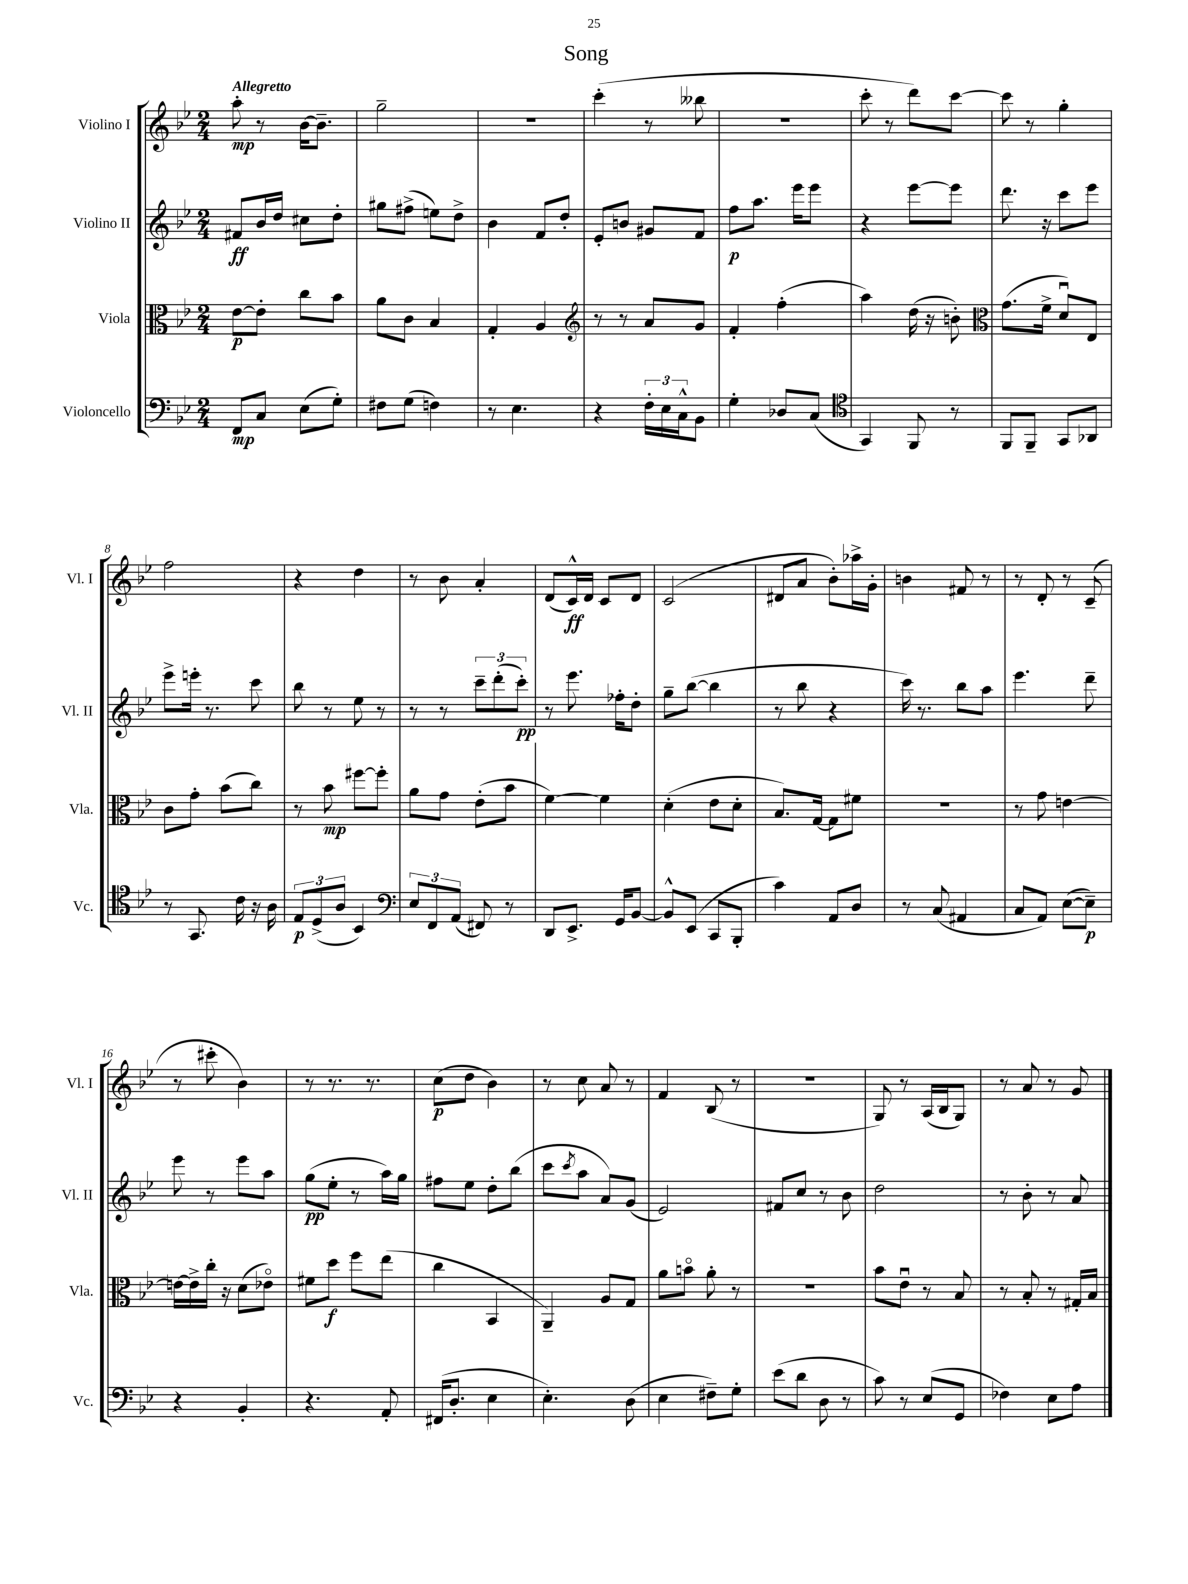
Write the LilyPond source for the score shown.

\header { title = "Song" }
<<
\new StaffGroup <<
\new Staff = "s0" \with { instrumentName = "Violino I" shortInstrumentName = "Vl. I" } {
    \clef treble \key bes \major \numericTimeSignature \time 2/4 \tempo "Allegretto"
    a''8-.\mp r8 bes'16~ bes'8.-- |
    g''2-- |
    r2 |
    c'''4-.( r8 beses''8 |
    R2 |
    c'''8-. r8 d'''8) c'''8~ |
    c'''8 r8 g''4-. |
    f''2 |
    r4 d''4 |
    r8 bes'8 a'4-. |
    d'8( c'16-^\ff) d'16 c'8 d'8 |
    c'2( |
    dis'8 a'8 bes'8-.) aes''16-> g'16-. |
    b'4 fis'8 r8 |
    r8 d'8-. r8 c'8--( |
    r8 cis'''8-. bes'4) |
    r8 r8. r8. |
    c''8\p( d''8 bes'4) |
    r8 c''8 a'8 r8 |
    f'4 bes8( r8 |
    R2 |
    g8) r8 a16( bes16 g8) |
    r8 a'8 r8 g'8 \bar "|." |
}
\new Staff = "s1" \with { instrumentName = "Violino II" shortInstrumentName = "Vl. II" } {
    \clef treble \key bes \major \numericTimeSignature \time 2/4
    fis'8\ff bes'16 d''16 cis''8 d''8-. |
    gis''8 fis''8->( e''8) d''8-> |
    bes'4 f'8 d''8-. |
    ees'8-. b'8 gis'8 f'8 |
    f''8\p a''8. ees'''16 ees'''8 |
    r4 ees'''8~ ees'''8 |
    d'''8. r16 c'''8 ees'''8 |
    ees'''8-> e'''16-. r8. c'''8 |
    bes''8 r8 ees''8 r8 |
    r8 r8 \tuplet 3/2 { c'''8-- d'''8-.( c'''8-.\pp) } |
    r8 ees'''8. fes''16-. d''8-. |
    g''8-- bes''8~( bes''4 |
    r8 bes''8 r4 |
    c'''16) r8. bes''8 a''8 |
    ees'''4. d'''8-- |
    ees'''8 r8 ees'''8 a''8 |
    g''8\pp( ees''8-. r8 a''16) g''16 |
    fis''8 ees''8 d''8-. bes''8( |
    c'''8 \acciaccatura { c'''8 } a''8 a'8) g'8( |
    ees'2) |
    fis'8 c''8 r8 bes'8 |
    d''2 |
    r8 bes'8-. r8 a'8 \bar "|." |
}
\new Staff = "s2" \with { instrumentName = "Viola" shortInstrumentName = "Vla." } {
    \clef alto \key bes \major \numericTimeSignature \time 2/4
    ees'8~\p ees'8-. c''8 bes'8 |
    a'8 c'8 bes4 |
    g4-. a4 |
    \clef treble r8 r8 a'8 g'8 |
    f'4-. f''4-.( |
    a''4) d''16( r16 b'8-.) |
    \clef alto g'8.( f'16-> d'8\downbow) ees8 |
    c'8 g'8-. bes'8( c''8) |
    r8 bes'8\mp fis''8~ fis''8-. |
    a'8 g'8 ees'8-.( bes'8 |
    f'4~) f'4 |
    d'4-.( ees'8 d'8-. |
    bes8.) g16~ g8 fis'8 |
    R2 |
    r8 g'8 e'4~ |
    e'16~ e'16-> c''16-. r16 d'8( ees'8\flageolet) |
    fis'8 d''8\f f''8 ees''8( |
    c''4 bes,4 |
    a,4--) a8 g8 |
    a'8 b'8\flageolet a'8-. r8 |
    r2 |
    bes'8 ees'8\downbow r8 bes8 |
    r8 bes8-. r8 gis16-. bes16 \bar "|." |
}
\new Staff = "s3" \with { instrumentName = "Violoncello" shortInstrumentName = "Vc." } {
    \clef bass \key bes \major \numericTimeSignature \time 2/4
    f,8\mp c8 ees8( g8-.) |
    fis8 g8( f4) |
    r8 ees4. |
    r4 \tuplet 3/2 { f16-. ees16 c16-^ } bes,8 |
    g4-. des8 c8( |
    \clef tenor g,4) f,8 r8 |
    f,8 f,8-- g,8 aes,8 |
    r8 g,8. c'16 r16 a16 |
    \tuplet 3/2 { ees8\p d8->( a8 } bes,4) |
    \clef bass \tuplet 3/2 { ees8 f,8 a,8( } fis,8) r8 |
    d,8 ees,8.-> g,16 bes,8~ |
    bes,8-^ ees,8( c,8 bes,,8-. |
    c'4) a,8 d8 |
    r8 c8( ais,4 |
    c8 a,8) ees8~( ees8--\p) |
    r4 bes,4-. |
    r4. a,8-. |
    fis,16( d8.-. ees4 |
    ees4.-.) d8( |
    ees4 fis8--) g8-. |
    ees'8( d'8 d8 r8 |
    c'8) r8 ees8( g,8 |
    fes4) ees8 a8 \bar "|." |
}
>>
>>
